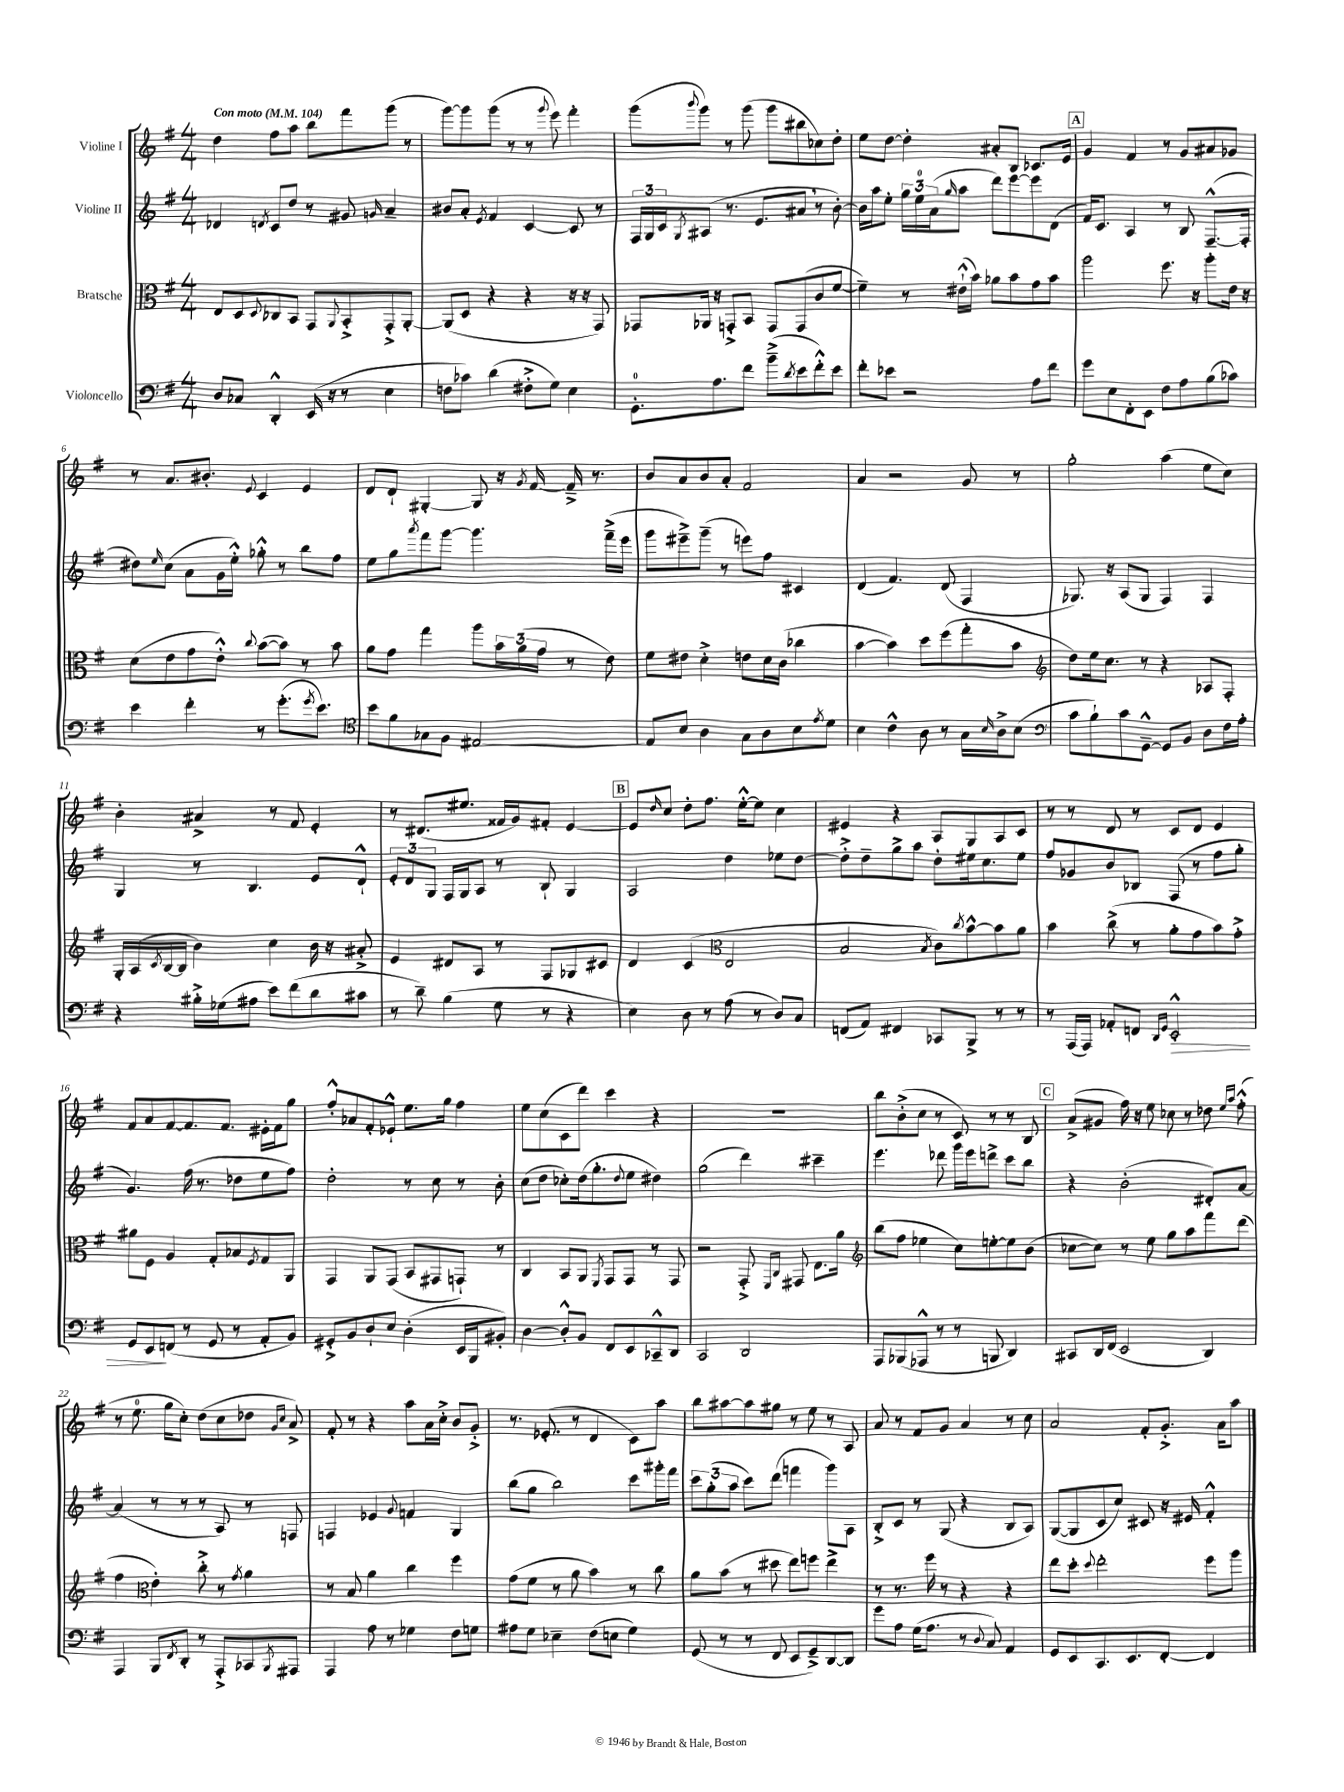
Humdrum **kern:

**kern	**kern	**kern	**kern
*staff4	*staff3	*staff2	*staff1
*clefF4	*clefC3	*clefG2	*clefG2
*k[f#]	*k[f#]	*k[f#]	*k[f#]
*M4/4	*M4/4	*M4/4	*M4/4
*MM104	*MM104	*MM104	*MM104
8D	8E	4d-	4dd
8C-	8D	.	.
.	8qqD	8qd	.
4DD'^^	8C-	8c	8ff#
.	8BB	8dd	8aa
(16EE	8GG	8r	8bb
16r	.	.	.
.	8qqAA	.	.
8r	8BB'^	8g#	8fff#
.	.	16qqg	.
4E	8GG'^	4a~	(8ggg
.	[8AA'	.	8r
=	=	=	=
8F	(8AA]	8b#	[8ggg)
8c-)	8D	8a'	8ggg]
.	.	8qe	.
(4d	4r	4f#	(8ggg
.	.	.	8r
8F#'^	4r	[4c	8r
.	.	.	8qqggg
8G)	.	.	8eee)
4E	16r	8c]	4fff#'
.	16r	.	.
.	8GG)	8r	.
=	=	=	=
8.GG'	8GG-	24F#	(8ggg
.	.	24G	.
.	.	24c	.
.	.	8qG	8qqbbb
.	16AA-	(8A#	8ggg)
8.A	16r	.	.
.	8GG'^	8.r	8r
8f#	8BB	.	(8ggg
.	.	8.e	.
(8b~^	8GG	.	8ggg
8qd	.	.	.
8e	(8GG	8a#	8bb#
8f#'^^)	8c	8r	8cc-)
8e	[8f#	[8b')	8dd'
=	=	=	=
8f#'	4f#~])	16b]	8ee
.	.	16aa	.
8e-	.	8ee'	[8dd
2r	8r	24gg	4dd']
.	.	24ee	.
.	.	(24a	.
.	.	16qqgg	.
.	(16e#`^^	8aa	.
.	16b)	.	.
.	8a-	8ddd)	8a#'
.	8b	[8eee	8B
8A	8g	8eee]	8.c-
8f#	8b	(8d	.
.	.	.	16e
=	=	=	=
8g	2aa	16f#)	4g
.	.	8.c	.
8E	.	.	.
8FF#'	.	4A	4f#
8EE	.	.	.
8F#	8.ff#	8r	8r
8A	.	8B	8g
.	16r	.	.
(8B	8aa'	([8.F#~^^	8a#
8c-)	16e	.	8g-
.	16r	16F#']	.
=	=	=	=
4e	(8d	8dd#)	8r
.	.	16qqee	.
.	8e	(8cc	8.a
4f#'	8g	8a	.
.	.	.	8.b#'
.	8e'^^)	16g	.
.	.	16ee'^^)	.
.	8qqcc	.	8qqe
8r	([8b	8gg-'^^	4c
(8.g'	8b])	8r	.
.	8r	8bb	4e
8qg	.	.	.
8.e)	.	.	.
.	8b	8ff#	.
=	=	=	=
*clefC4	*	*	*
8b	8a	8ee	8d
8f#	8g	8gg	8d`
.	.	8qaaa	.
8G-	4gg	8fff#	[4G#'
8F#	.	[8ggg	.
[2E#	8aa	4.ggg]	8G#]
.	24b	.	16r
.	(24a	.	.
.	.	.	8qg
.	.	.	[16f#
.	24g	.	.
.	8r	.	16f#~^]
.	.	.	8.r
.	8e)	(16fff#~^	.
.	.	16eee	.
=	=	=	=
8E#]	8f#	8ggg	8b
8B	8e#	8eee#~^)	8a
4A	4d'^	(8ggg~	8b
.	.	8r	8a'
8G	8e	8eee)	2f#
8A	16d	8ff#	.
.	(16c	.	.
8B	4cc-	4c#	.
8qe	.	.	.
8d	.	.	.
=	=	=	=
4B	[4b	(4d	4a
4c^^	4b])	4.f#)	2r
8A	8dd	.	.
8r	(8ff#	(8d	.
16G	8gg'	4F#	8g
16qqB	.	.	.
16A^	.	.	.
(8B	8b	.	8r
=	=	=	=
*clefF4	*clefG2	*	*
8c	8dd)	8.G-)	2gg'
8B`)	16ee	.	.
.	8.cc	16r	.
8c	.	(8A	.
[8GG~^^	8r	8G-	.
8GG]	4r	4F#)	(4aa
8BB	.	.	.
8D	8A-	4F#	8ee
16F#	8F#'	.	8cc)
16A'	.	.	.
=	=	=	=
4r	16G'	4G	4b'
.	(16A	.	.
.	8qc	.	.
.	[16B	.	.
.	16B]	.	.
16B#'^	4b)	8r	4a#^
(16G-	.	.	.
8A#	.	4.B	.
8e)	4cc	.	8r
(8f#	.	.	8f#
8d	16b	8e	4e'
.	16r	.	.
8c#	8a#'^	8d`^^	.
=	=	=	=
8r	4e	12e'	8r
.	.	12d	.
8d~)	.	.	(8.d#
.	.	12G	.
(4B	8d#	16F#	.
.	.	16G	8.ee#
.	8A	8A	.
8G	8r	8r	16f##
.	.	.	16g)
8r	8F#	8B`	8f#'
4r	8G-	4G	[4e
.	8c#	.	.
=	=	=	=
4E)	4d	2A	8e]
.	.	.	16qqdd
.	.	.	8cc
8D	(4c	.	8dd'
8r	.	.	8.ff#
*	*clefC3	*	*
(8A	2E	4dd	.
.	.	.	[16ee'^^
8r	.	.	8ee]
8D)	.	8ee-	4cc
8C	.	[8dd	.
=	=	=	=
(8FF	2B	8dd'^]	4e#
8AA)	.	8dd~	.
4FF#	.	8gg^	4r
.	.	8aa	.
.	8qB	.	.
8CC-	8c)	8dd'	8A
.	8qcc	.	.
8BBB^	[8b^^	16ee#	8G
.	.	8.cc	.
8r	8b]	.	8A
8r	8a	8ee#	8c
=	=	=	=
8r	4b	8ff#	8r
(16AAA	.	8g-	8r
16AAA)	.	.	.
8AA-'	(8cc^	8b	8d
8FF	8r	8B-	8r
16qqDD	.	.	.
16qqGG	.	.	.
2EE'^^	8a'	(8F#	8c
.	8g	8r	8d
.	8b)	8ff#	4e
.	8g'^	8gg'	.
=	=	=	=
8GG	8a#	4.g)	8f#
8EE	8F#	.	8a
(8FF	4A	.	[8f#
8r	.	(16ff#	8.f#]
.	.	8.r	.
8GG	8G'	.	.
.	.	.	8.f#
8r	8B-	8dd-	.
.	8qF#	.	.
8AA'	8G	8ee	16e#'
.	.	.	16f#
8BB)	8AA	8ff#)	8gg
=	=	=	=
8GG#'^	4GG	2dd'	8ff#'^^
8BB	.	.	8a-
8D`	8AA	.	8f#'
8E	(8GG	.	8e-`^^
(4D'	8BB	8r	8.ee
.	8GG#	8cc	.
.	.	.	16gg
16EE	8GG`)	8r	4ff#
16BBB	.	.	.
8BB#')	8r	8b'	.
=	=	=	=
[4D	4C	(8cc	8ee
.	.	8dd	(8cc
8D'^^]	8BB	8cc-')	8c
8BB	8AA	(16dd	8ddd)
.	.	8.gg'	.
.	8qFF#	.	.
8FF#	8GG	.	4ccc
.	.	8qqdd	.
8EE	8GG	8ee	.
8CC-~^^	8r	4dd#)	4r
8DD	8GG	.	.
=	=	=	=
2CC	2r	(2gg	1r
2DD	8GG'^	4ddd)	.
.	16qqFF#	.	.
.	16qqC	.	.
.	8GG#	.	.
.	8.E	4ccc#~	.
.	16a	.	.
=	=	=	=
*	*clefG2	*	*
8AAA	(8bb	4.eee	8bb
(8BBB-	8ff#	.	(8b'^
8AAA-^^	4ee-	.	8cc
8r	.	8ddd-	8r
8r	8cc)	16ggg	8c)
.	.	16eee	.
8BBB	[8ee'	8ddd^	8r
4DD)	8ee]	8ccc	8r
.	(8b	8bb	8B
=	=	=	=
8CC#	[8cc-	4r	(8a^
16DD	8cc-])	.	8g#
(16FF#	.	.	.
2EE	8r	(2b'	16ff#)
.	.	.	16r
.	8ee	.	8ee
.	8gg	.	8cc-
.	8aa	.	8r
4DD)	8fff#	8d#')	8dd-
.	.	.	16qqee
.	.	.	16qqaa
.	(8ddd	[8a	(8ff#'^^
=	=	=	=
4AAA	4ff#	(4a]	8r
.	.	.	8.ee
*	*clefC3	*	*
8BBB	4e')	8r	.
.	.	.	16gg
8qFF#	.	.	.
8DD'	.	8r	8cc')
8r	8cc'^	8r	(8dd
8AAA'^	8r	8A)	8cc
.	8qg	.	.
8CC-	4a	8r	8dd-
.	.	.	16qqg
8qBBB	.	.	16qqcc
8AAA#	.	8F	8a^)
=	=	=	=
4AAA	8r	4F	8f#'
.	8B	.	8r
8A	4a	4e-	4r
8r	.	.	.
.	.	8qqg	.
4G-	4cc	4f	8aa
.	.	.	16a
.	.	.	16cc'^
8F#	4ff#	4G	8b
8G	.	.	8g'^
=	=	=	=
8A#	(8g	(8bb	8.r
8G	8f#	8gg	.
.	.	.	(8.e-'
4E-~	8r	2bb)	.
.	8a	.	8r
(8F#	4b)	.	4d
8E	.	.	.
4G)	8r	8ccc	8c)
.	8cc	16ggg#'	8aa
.	.	16fff#	.
=	=	=	=
(8GG	8a	12ccc	8bb
.	.	(12gg'	.
8r	(8b	.	[8aa#
.	.	12aa	.
8r	8r	8ccc)	8aa#]
8FF#	8dd#	(8ddd	8gg#
8EE	8ee)	4fff	8r
8GG~^)	8ff	.	8ee
[8DD	4ee^	8ggg)	8r
8DD]	.	8A	8A
=	=	=	=
8g	8r	8B'^	8a
8A	8.r	8c	8r
(16G	.	8r	8f#
8.A	16ff#	.	.
.	8r	(8G	8g
8r	4r	4r	4a
8qqD	.	.	.
8C)	.	.	.
4AA	4r	8B	8r
.	.	8A)	8cc
=	=	=	=
8GG	8ee	([8G	2a
8EE	8dd'	8G]	.
.	8qqdd	.	.
8.CC	2ee'	8c	.
.	.	8cc)	.
8.EE	.	.	.
.	.	8c#	8f#'
[8FF#'	.	16r	8.g'^
.	.	16e#	.
4FF#]	8ff#	4f#'^^	.
.	.	.	16a
.	8aa	.	8aa
==	==	==	==
*-	*-	*-	*-
